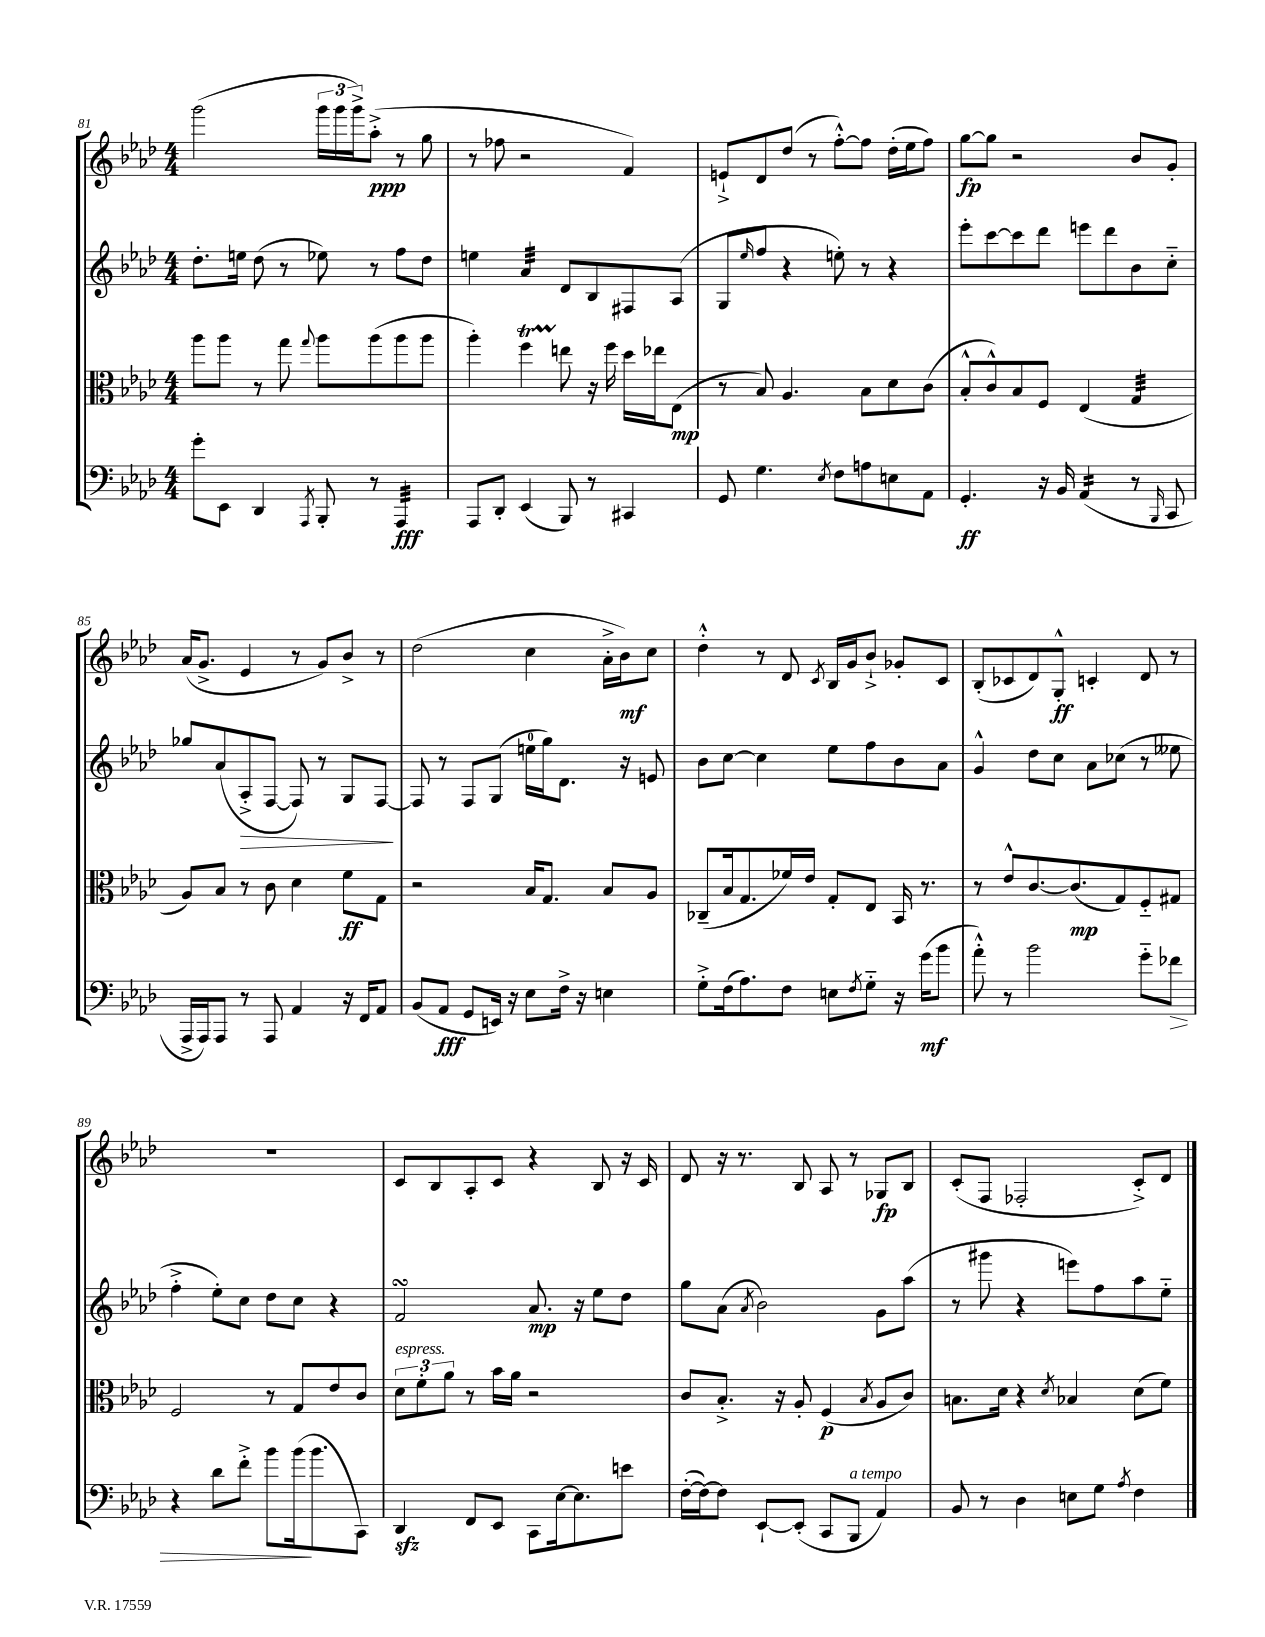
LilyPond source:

<<
\new StaffGroup <<
\new Staff = "s0" {
    \clef treble \key aes \major \numericTimeSignature \time 4/4
    g'''2( \tuplet 3/2 { g'''16 g'''16 g'''16->) } aes''8-.->\ppp( r8 g''8 |
    r8 fes''8 r2 f'4) |
    e'8-!-> des'8 des''8( r8 f''8~-.-^) f''8 des''16-.( ees''16 f''8) |
    g''8~\fp g''8 r2 bes'8 g'8-. |
    aes'16( g'8.-> ees'4 r8 g'8) bes'8-> r8 |
    des''2( c''4 aes'16-.-> bes'16\mf) c''8 |
    des''4-.-^ r8 des'8 \acciaccatura { c'8 } bes16 g'16 bes'8-!-> ges'8-. c'8 |
    bes8-.( ces'8 des'8) g8-.-^\ff c'4-. des'8 r8 |
    R1 |
    c'8 bes8 aes8-. c'8 r4 bes8 r16 c'16 |
    des'8 r16 r8. bes8 aes8 r8 ges8\fp bes8 |
    c'8-.( f8 fes2-. c'8-.->) des'8 \bar "|." |
}
\new Staff = "s1" {
    \clef treble \key aes \major \numericTimeSignature \time 4/4
    des''8.-. e''16 des''8( r8 ees''8) r8 f''8 des''8 |
    e''4 aes'4:32 des'8 bes8 fis8 aes8( |
    g8 \grace { ees''16 } f''8 r4 e''8-.) r8 r4 |
    ees'''8-. c'''8~ c'''8 des'''8 e'''8 des'''8 bes'8 c''8-_ |
    ges''8 aes'8( aes8-.->\> f8~ f8) r8 g8 f8~\! |
    f8 r8 f8 g8( e''16-0 g''16) des'8. r16 e'8 |
    bes'8 c''8~ c''4 ees''8 f''8 bes'8 aes'8 |
    g'4-^ des''8 c''8 aes'8 ces''8( r8 eeses''8 |
    f''4-.-> ees''8-.) c''8 des''8 c''8 r4 |
    f'2\turn aes'8.\mp r16 ees''8 des''8 |
    g''8 aes'8( \acciaccatura { aes'8 } bes'2) g'8 aes''8( |
    r8 gis'''8 r4 e'''8) f''8 aes''8 ees''8-_ \bar "|." |
}
\new Staff = "s2" {
    \clef alto \key aes \major \numericTimeSignature \time 4/4
    aes''8 aes''8 r8 g''8 \appoggiatura { g''8 } aes''8 aes''8( aes''8 aes''8 |
    aes''4-.) f''4\startTrillSpan e''8\stopTrillSpan r16 f''16 des''16 ees''16 ees8\mp( |
    r8 bes8) aes4. bes8 des'8 c'8( |
    bes8-.-^ c'8-^) bes8 f8 ees4( g4:32 |
    aes8) bes8 r8 c'8 des'4 f'8\ff g8 |
    r2 bes16 g8. bes8 aes8 |
    ces8--( bes16 g8. fes'16) ees'16 g8-. ees8 bes,16 r8. |
    r8 ees'8-^ c'8.~ c'8.\mp( g8) f8-_ gis8 |
    f2 r8 g8 ees'8 c'8 |
    \tuplet 3/2 { des'8^\markup { \italic "espress." } f'8-. aes'8 } r8 bes'16 aes'16 r2 |
    c'8 bes8.-.-> r16 aes8-. f4\p( \acciaccatura { bes8 } aes8 c'8) |
    b8. des'16 r4 \acciaccatura { des'8 } bes4 des'8( f'8) \bar "|." |
}
\new Staff = "s3" {
    \clef bass \key aes \major \numericTimeSignature \time 4/4
    g'8-. ees,8 des,4 \acciaccatura { aes,,8 } bes,,8-. r8 aes,,4:32\fff |
    aes,,8 des,8-. ees,4( bes,,8) r8 cis,4 |
    g,8 g4. \acciaccatura { ees8 } f8 a8 e8 aes,8 |
    g,4.-.\ff r16 bes,16 aes,4:16( r8 \grace { bes,,16 } c,8 |
    aes,,16-> aes,,16) aes,,8 r8 aes,,8 aes,4 r16 f,16 aes,8 |
    bes,8( aes,8\fff g,8 e,16) r16 ees8 f16-> r16 e4 |
    g8-.-> f16( aes8.) f8 e8 \acciaccatura { f8 } g8-_ r16 g'16\mf( bes'8 |
    aes'8-.-^) r8 bes'2 g'8-_ fes'8\> |
    r4 des'8 f'8-.-> bes'8 bes'16\!( bes'8. c,8) |
    des,4\sfz f,8 ees,8 c,8 ees16~ ees8. e'8 |
    f16~-.( f16~) f8 ees,8~-! ees,8-.( c,8 bes,,8^\markup { \italic "a tempo" } aes,4) |
    bes,8 r8 des4 e8 g8 \acciaccatura { aes8 } f4 \bar "|." |
}
>>
>>
\layout { \context { \Score currentBarNumber = #81 } }
